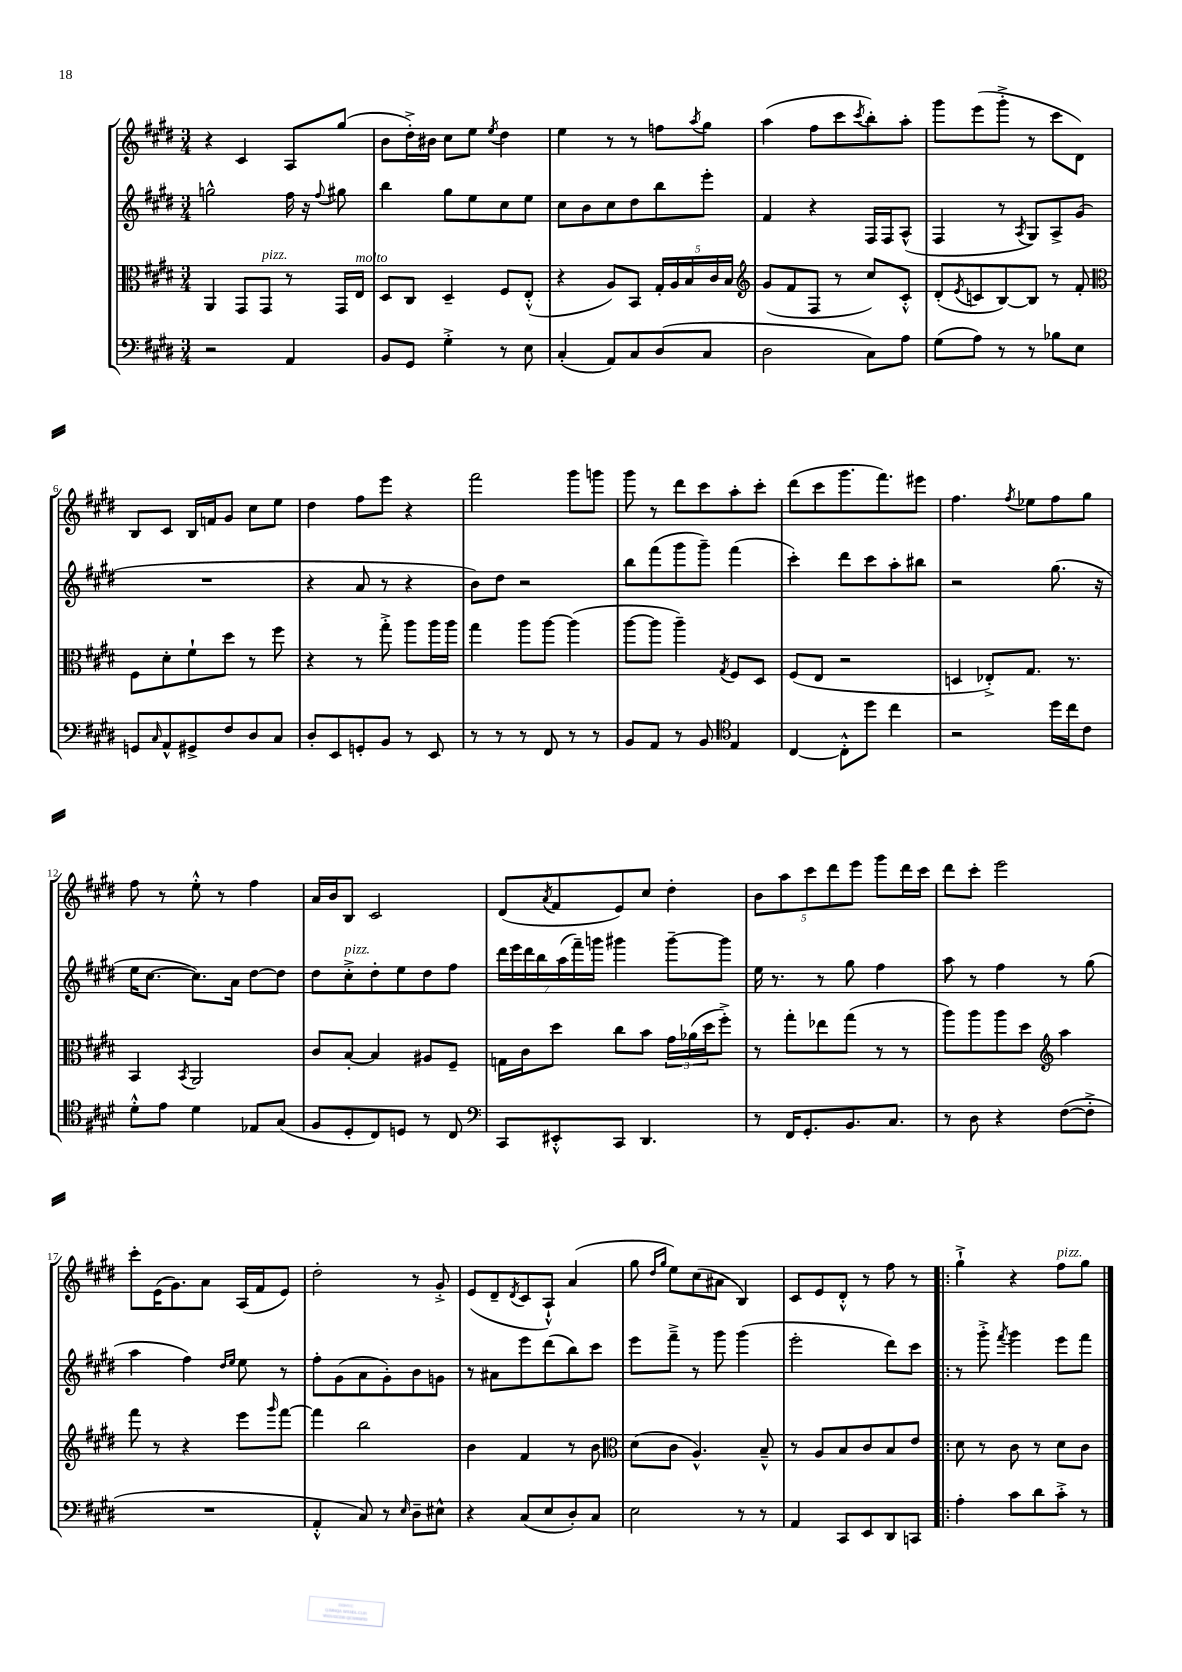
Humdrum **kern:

**kern	**kern	**kern	**kern
*staff4	*staff3	*staff2	*staff1
*clefF4	*clefC3	*clefG2	*clefG2
*k[f#c#g#d#]	*k[f#c#g#d#]	*k[f#c#g#d#]	*k[f#c#g#d#]
*M3/4	*M3/4	*M3/4	*M3/4
2r	4AA/	2gg^^\	4r
.	8GG#/L	.	4c#/
.	8GG#/J	.	.
4AA/	8r	16ff#\	8A/L
.	.	16r	.
.	.	8qqff#/	.
.	16GG#/LL	8gg#\	(8gg#/J
.	16E/JJ	.	.
=	=	=	=
8BB/L	8D#/L	4bb\	8b\L
8GG#/J	8C#/J	.	16dd#'^\L)
.	.	.	16b#\JJ
4G#'^\	4D#~/	8gg#\L	8cc#\L
.	.	8ee\	8ee\J
.	.	.	8qee/
8r	8F#/L	8cc#\	4dd#\
8E\	(8E'^^/J	8ee\J	.
=	=	=	=
(4C#'/	4r	8cc#\L	4ee\
.	.	8b\	.
8AA/L)	8A/L)	8cc#\	8r
8C#/	8BB/J	8dd#\	8r
(8D#/	20G#'/LL	8bb\	8ff\L
.	20A/	.	.
.	20B/	.	.
.	.	.	8qaa/
8C#/J	.	8eee'\J	8gg#\J
.	20c#/	.	.
.	20B/JJ	.	.
=	=	=	=
*	*clefG2	*	*
2D#\	(8g#/L	4f#/	(4aa\
.	8f#/	.	.
.	8F#/J	4r	8ff#\L
.	8r	.	8ccc#\
.	.	.	8qccc#/
8C#\L)	8cc#/L)	16F#/LL	8bb'\)
.	.	16F#/J	.
8A\J	8c#'^^/J	(8A^^/J	8aa'\J
=	=	=	=
(8G#\L	(8d#'/L	4F#/	8ggg#\L
.	8qe/	.	.
8A\J)	8c/	.	(8eee\
8r	[8B/)	8r	8ggg#'^\J
.	.	8qA/	.
8r	8B/]J	8G#/L)	8r
8B-\L	8r	8A^/	8ccc#\L
8E\J	8f#'/	(8g#/J	8d#\J)
=	=	=	=
*	*clefC3	*	*
8GG/L	8F#\L	2.r	8B/L
16qqC#/	.	.	.
8AA^^/	8d#'\	.	8c#/J
8GG#^/	8f#`\	.	16B/LL
.	.	.	16f/J
8F#/	8dd#\J	.	8g#/J
8D#/	8r	.	8cc#\L
8C#/J	8ff#\	.	8ee\J
=	=	=	=
8D#'/L	4r	4r	4dd#\
8EE/	.	.	.
8GG'/	8r	8a/	8ff#\L
8BB/J	8gg#'^\	8r	8eee\J
8r	8aa\L	4r	4r
8EE/	16aa\L	.	.
.	16aa\JJ	.	.
=	=	=	=
8r	4gg#\	8b\L)	2fff#\
8r	.	8dd#\J	.
8r	8aa\L	2r	.
8FF#/	[8aa\J	.	.
8r	(4aa\]	.	8ggg#\L
8r	.	.	8ggg\J
=	=	=	=
8BB/L	[8aa\L	8bb\L	8ggg#\
8AA/J	8aa\]J	(8fff#\	8r
8r	4aa~\)	8ggg#\	8ddd#\L
8BB/	.	8ggg#~\J)	8ccc#\
*clefC4	*	*	*
.	8qG#/	.	.
4E/	8F#/L	(4fff#\	8aa'\
.	8D#/J	.	8ccc#'\J
=	=	=	=
[4C#/	(8F#/L	4ccc#'\)	(8ddd#\L
.	8E/J	.	8ccc#\
8C#'^^\]L	2r	8ddd#\L	8.ggg#\
8dd#\J	.	8ccc#\	.
.	.	.	8.fff#\)
4cc#\	.	8aa'\	.
.	.	8bb#\J	8eee#\J
=	=	=	=
2r	4D/	2r	4.ff#\
.	8E-'^/L)	.	.
.	.	.	8qff#/
.	8.G#/J	.	8ee-\L
16dd#\LL	.	(8.gg#\	8ff#\
16cc#\J	8.r	.	.
8c#\J	.	.	8gg#\J
.	.	16r	.
=	=	=	=
8d#'^^\L	4BB/	16ee\LK	8ff#\
.	.	[8.cc#\J	.
8e\J	.	.	8r
.	8qBB/	.	.
4d#\	2AA/	8.cc#\]L)	8ee'^^\
.	.	.	8r
.	.	16a\Jk	.
8E-/L	.	[8dd#\L	4ff#\
(8G#/J	.	8dd#\]J	.
=	=	=	=
8F#/L	8c#/L	8dd#\L	16a/LL
.	.	.	16b/J
8D#'/	[8B'/J	8cc#'^\	8B/J
8C#/)	4B/]	8dd#'\	2c#/
8D/J	.	8ee\	.
8r	8A#/L	8dd#\	.
8C#/	8F#~/J	8ff#\J	.
=	=	=	=
*clefF4	*	*	*
8CC#/L	16G\LL	28ddd#\LL	(8d#/L
.	.	28eee\	.
.	16c#\J	.	.
.	.	28ddd#\	.
.	.	28bb\	.
.	.	.	8qa/
8EE#'^^/	8dd#\J	.	8f#/
.	.	(28aa\	.
.	.	28fff#~\)	.
.	.	28ggg\JJ	.
8CC#/J	8cc#\L	4ggg#\	8e/)
4.DD#/	8b\J	.	8cc#/J
.	24g#\LL	[8ggg#~\L	4dd#'\
.	(24a-\	.	.
.	24dd#\J	.	.
.	8ff#'^\J)	8ggg#\]J	.
=	=	=	=
8r	8r	16ee\	10b\L
.	.	8.r	.
.	.	.	10aa\
16FF#/LK	8gg#'\L	.	.
8.GG#'/	.	.	.
.	.	.	10ccc#\
.	8ee-\	8r	.
.	.	.	10ddd#\
8.BB/	(8gg#\J	8gg#\	.
.	.	.	10eee\J
.	8r	4ff#\	8ggg#\L
8.C#/J	.	.	.
.	8r	.	16ddd#\L
.	.	.	16ccc#\JJ
=	=	=	=
8r	8aa\L)	8aa\	8ddd#\L
8D#\	8aa\	8r	8ccc#'\J
4r	8aa\	4ff#\	2eee\
.	8dd#\J	.	.
*	*clefG2	*	*
([8F#\L	4aa\	8r	.
8F#'^\]J	.	(8gg#\	.
=	=	=	=
2.r	8fff#\	4aa\	8ccc#'\L
.	8r	.	(16e\K
.	.	.	8.g#\)
.	4r	4ff#\)	.
.	.	.	8a\J
.	.	16qqdd#/LL	.
.	.	16qqee/JJ	.
.	8eee\L	8ee\	(16A/LL
.	.	.	16f#/J
.	16qqggg#/	.	.
.	[8fff#\J	8r	8e/J)
=	=	=	=
4AA'^^/	4fff#\]	8ff#'\L	2dd#'\
.	.	(8g#\	.
8C#/)	2bb\	8a\	.
8r	.	8g#'\)	.
16qqE/	.	.	.
8D#~\L	.	8b\	8r
8E#^^\J	.	8g\J	8g#'^/
=	=	=	=
4r	4b\	8r	(8e/L
.	.	8a#\L	8d#~/
.	.	.	8qd#/
(8C#/L	4f#/	8eee\	8c#/
8E/	.	(8ddd#\	8A`^^/J)
8D#'/)	8r	8bb\)	(4a/
8C#/J	8b\	8ccc#\J	.
=	=	=	=
*	*clefC3	*	*
2E\	(8d#\L	8eee\L	8gg#\
.	.	.	16qqdd#/LL
.	.	.	16qqgg#/JJ
.	8c#\J	8fff#~^\J	8ee\L)
.	4.A^^/)	8r	(8cc#\
.	.	8ggg#\	8a#\J
8r	.	(4ggg#\	4B/)
8r	8B~^^/	.	.
=	=	=	=
4AA/	8r	2eee'\	8c#/L
.	8A/L	.	8e/
8CC#/L	8B/	.	8d#'^^/J
8EE/	8c#/	.	8r
8DD#/	8B/	8ddd#\L)	8ff#\
8CC/J	8e/J	8ccc#\J	8r
=!|:	=!|:	=!|:	=!|:
4A'\	8d#\	8r	4gg#`^\
.	8r	8ggg#'^\	.
.	.	8qfff#/	.
8c#\L	8c#\	4ggg#\	4r
8d#\	8r	.	.
8c#'^\J	8d#\L	8eee\L	8ff#\L
8r	8c#\J	8fff#\J	8gg#\J
==	==	==	==
*-	*-	*-	*-
